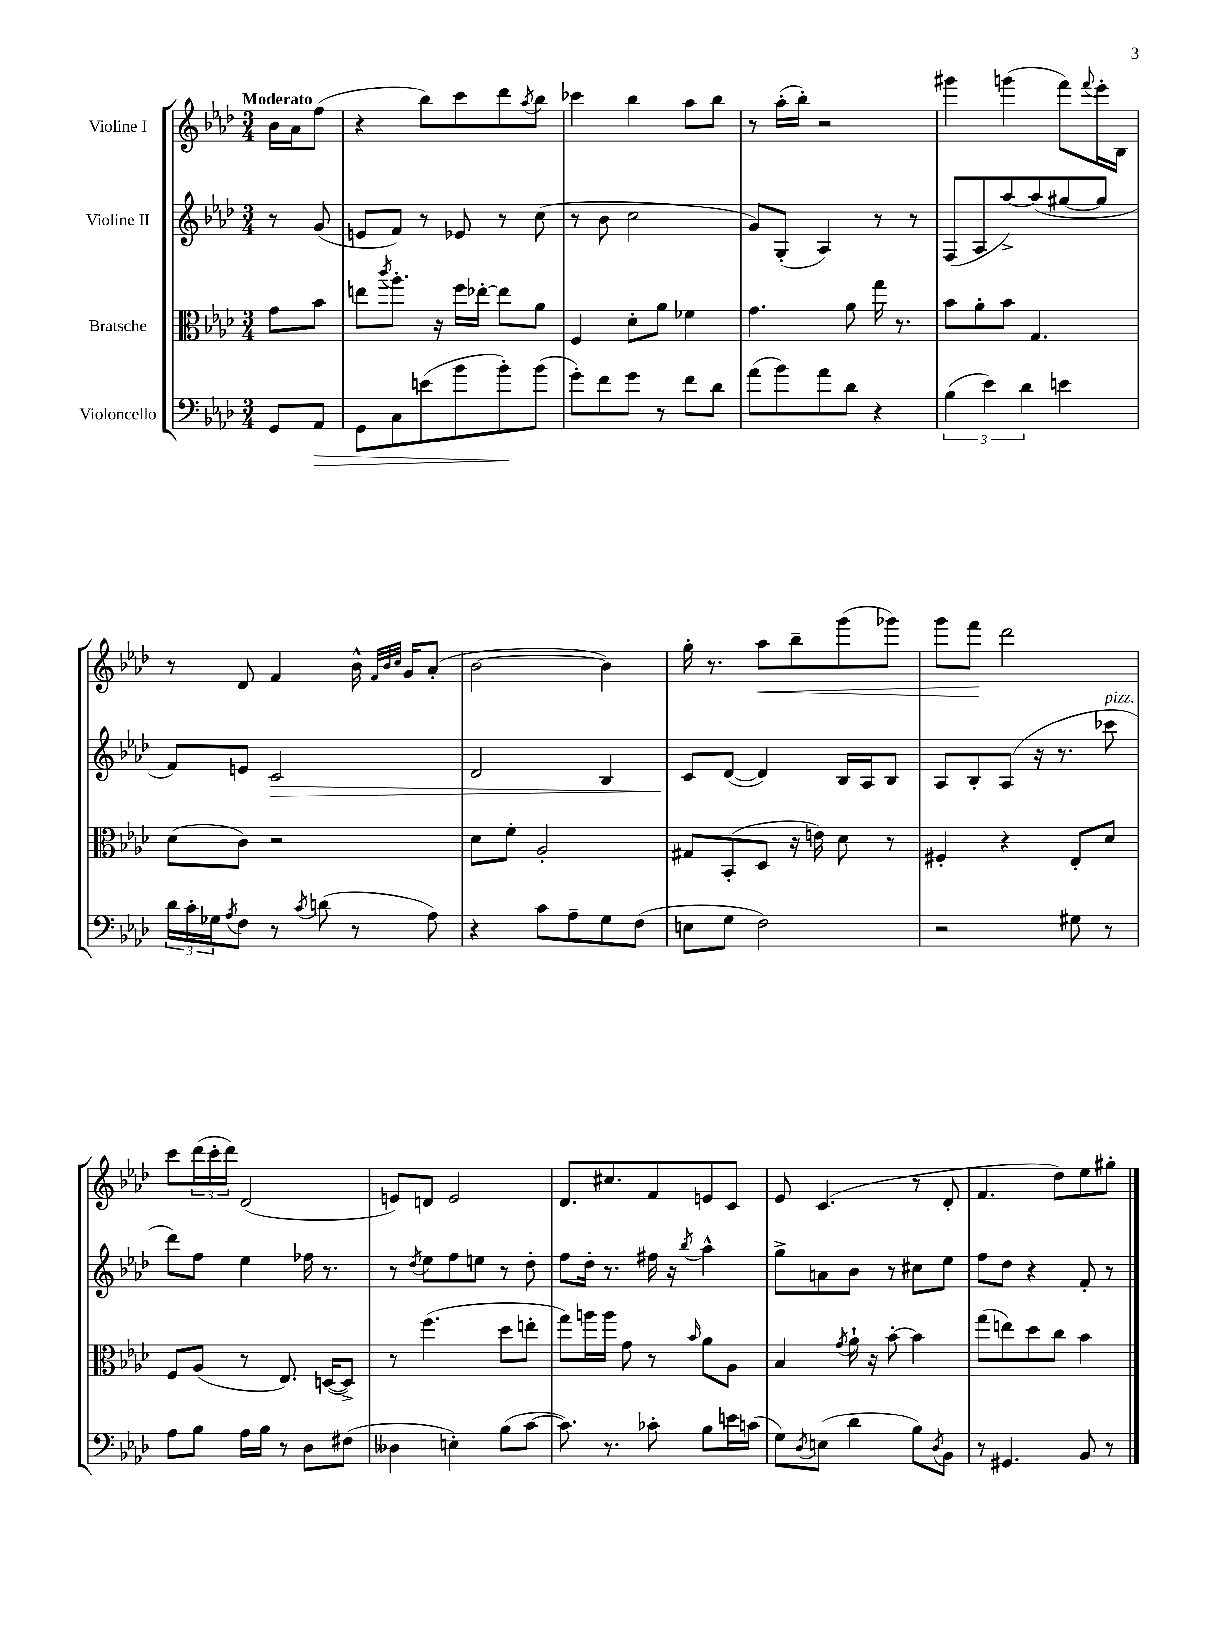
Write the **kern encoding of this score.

**kern	**kern	**kern	**kern
*staff4	*staff3	*staff2	*staff1
*clefF4	*clefC3	*clefG2	*clefG2
*k[b-e-a-d-]	*k[b-e-a-d-]	*k[b-e-a-d-]	*k[b-e-a-d-]
*M3/4	*M3/4	*M3/4	*M3/4
8GG	8g	8r	16b-
.	.	.	16a-
8AA-	8b-	(8g	(8ff
=	=	=	=
8GG	8ee	8e	4r
.	8qccc	.	.
8C	8.aa-'	8f)	.
(8e	.	8r	8bb-)
.	16r	.	.
8b-	16ff	8e-	8ccc
.	[16ee-'	.	.
8b-')	8ee-]	8r	8ddd-
.	.	.	8qaa-
(8b-	8a-	(8cc	8bb-
=	=	=	=
8g')	4F	8r	4ccc-
8f	.	8b-	.
8g	8d-'	2cc	4bb-
8r	8a-	.	.
8f	4f-	.	8aa-
8d-	.	.	8bb-
=	=	=	=
(8a-	4.g	8g)	8r
8b-)	.	(8G'	(16aa-'
.	.	.	16bb-')
8a-	.	4A-)	2r
8d-	8a-	.	.
4r	16gg	8r	.
.	8.r	.	.
.	.	8r	.
=	=	=	=
(6B-	8b-	(8F	4ggg#
.	8a-'	8A-	.
6e-)	.	.	.
.	8b-	[8aa-^)	(4ggg
6d-	.	.	.
.	4.G	(8aa-]	.
4e	.	[8gg#	8fff)
.	.	.	8qqfff
.	.	8gg#]	16eee-'
.	.	.	16B-
=	=	=	=
24d-	(8d-	8f)	8r
24c'	.	.	.
24G-	.	.	.
8qA-	.	.	.
8F	8c)	8e	8d-
8r	2r	2c	4f
8qc	.	.	.
(8d	.	.	.
8r	.	.	16b-^^
.	.	.	32qqf
.	.	.	32qqb-
.	.	.	32qqcc
.	.	.	16g
8A-)	.	.	(8a-'
=	=	=	=
4r	8d-	2d-	[2b-
.	8f'	.	.
8c	2A-'	.	.
8A-~	.	.	.
8G	.	4B-	4b-])
(8F	.	.	.
=	=	=	=
8E	8G#	8c	16gg'
.	.	.	8.r
8G	(8BB-'	([8d-	.
2F)	8D-	4d-])	8aa-
.	16r	.	8bb-~
.	16e)	.	.
.	8d-	16B-	(8ggg
.	.	16A-	.
.	8r	8B-	8ggg-)
=	=	=	=
2r	4F#'	8A-	8ggg
.	.	8B-'	8fff
.	4r	(8A-	2ddd-
.	.	16r	.
.	.	8.r	.
8G#	8E-'	.	.
8r	8d-	8ccc-	.
=	=	=	=
8A-	8F	8ddd-)	8ccc
8B-	(8A-	8ff	(24ddd-
.	.	.	24ccc'
.	.	.	24ddd-)
16A-	8r	4ee-	(2d-
16B-	.	.	.
8r	8.E-)	.	.
8D-	.	16ff-	.
.	([16D	8.r	.
(8F#	8D^])	.	.
=	=	=	=
4D--	8r	8r	8e)
.	.	8qdd-	.
.	(4.ff	8ee-	8d
4E')	.	8ff	2e
.	.	8ee	.
(8B-	8dd-	8r	.
[8c	8ee'	8dd-'	.
=	=	=	=
8.c])	8gg)	8ff	8.d-
.	16aa	16dd-'	.
8.r	16aa	8.r	8.cc#
.	8g	.	.
8c-'	8r	16ff#	8f
.	.	16r	.
.	16qqb-	8qbb-	.
8B-	8a-	4aa-^^	8e
16e	8A-	.	8c
(16c	.	.	.
=	=	=	=
8G)	4B-	8gg^	8e-
8qD-	.	.	.
(8E	.	8a	(4.c
.	8qg	.	.
4d-	16a-`	8b-	.
.	16r	.	.
.	[8b-'	8r	.
8B-)	4b-]	8cc#	8r
8qD-	.	.	.
8BB-	.	8ee-	8d-'
=	=	=	=
8r	(8gg	8ff	4.f
4.GG#	8ee)	8dd-	.
.	8dd-	4r	.
.	8cc	.	8dd-)
8BB-	4b-	8f'	8ee-
8r	.	8r	8gg#'
==	==	==	==
*-	*-	*-	*-
